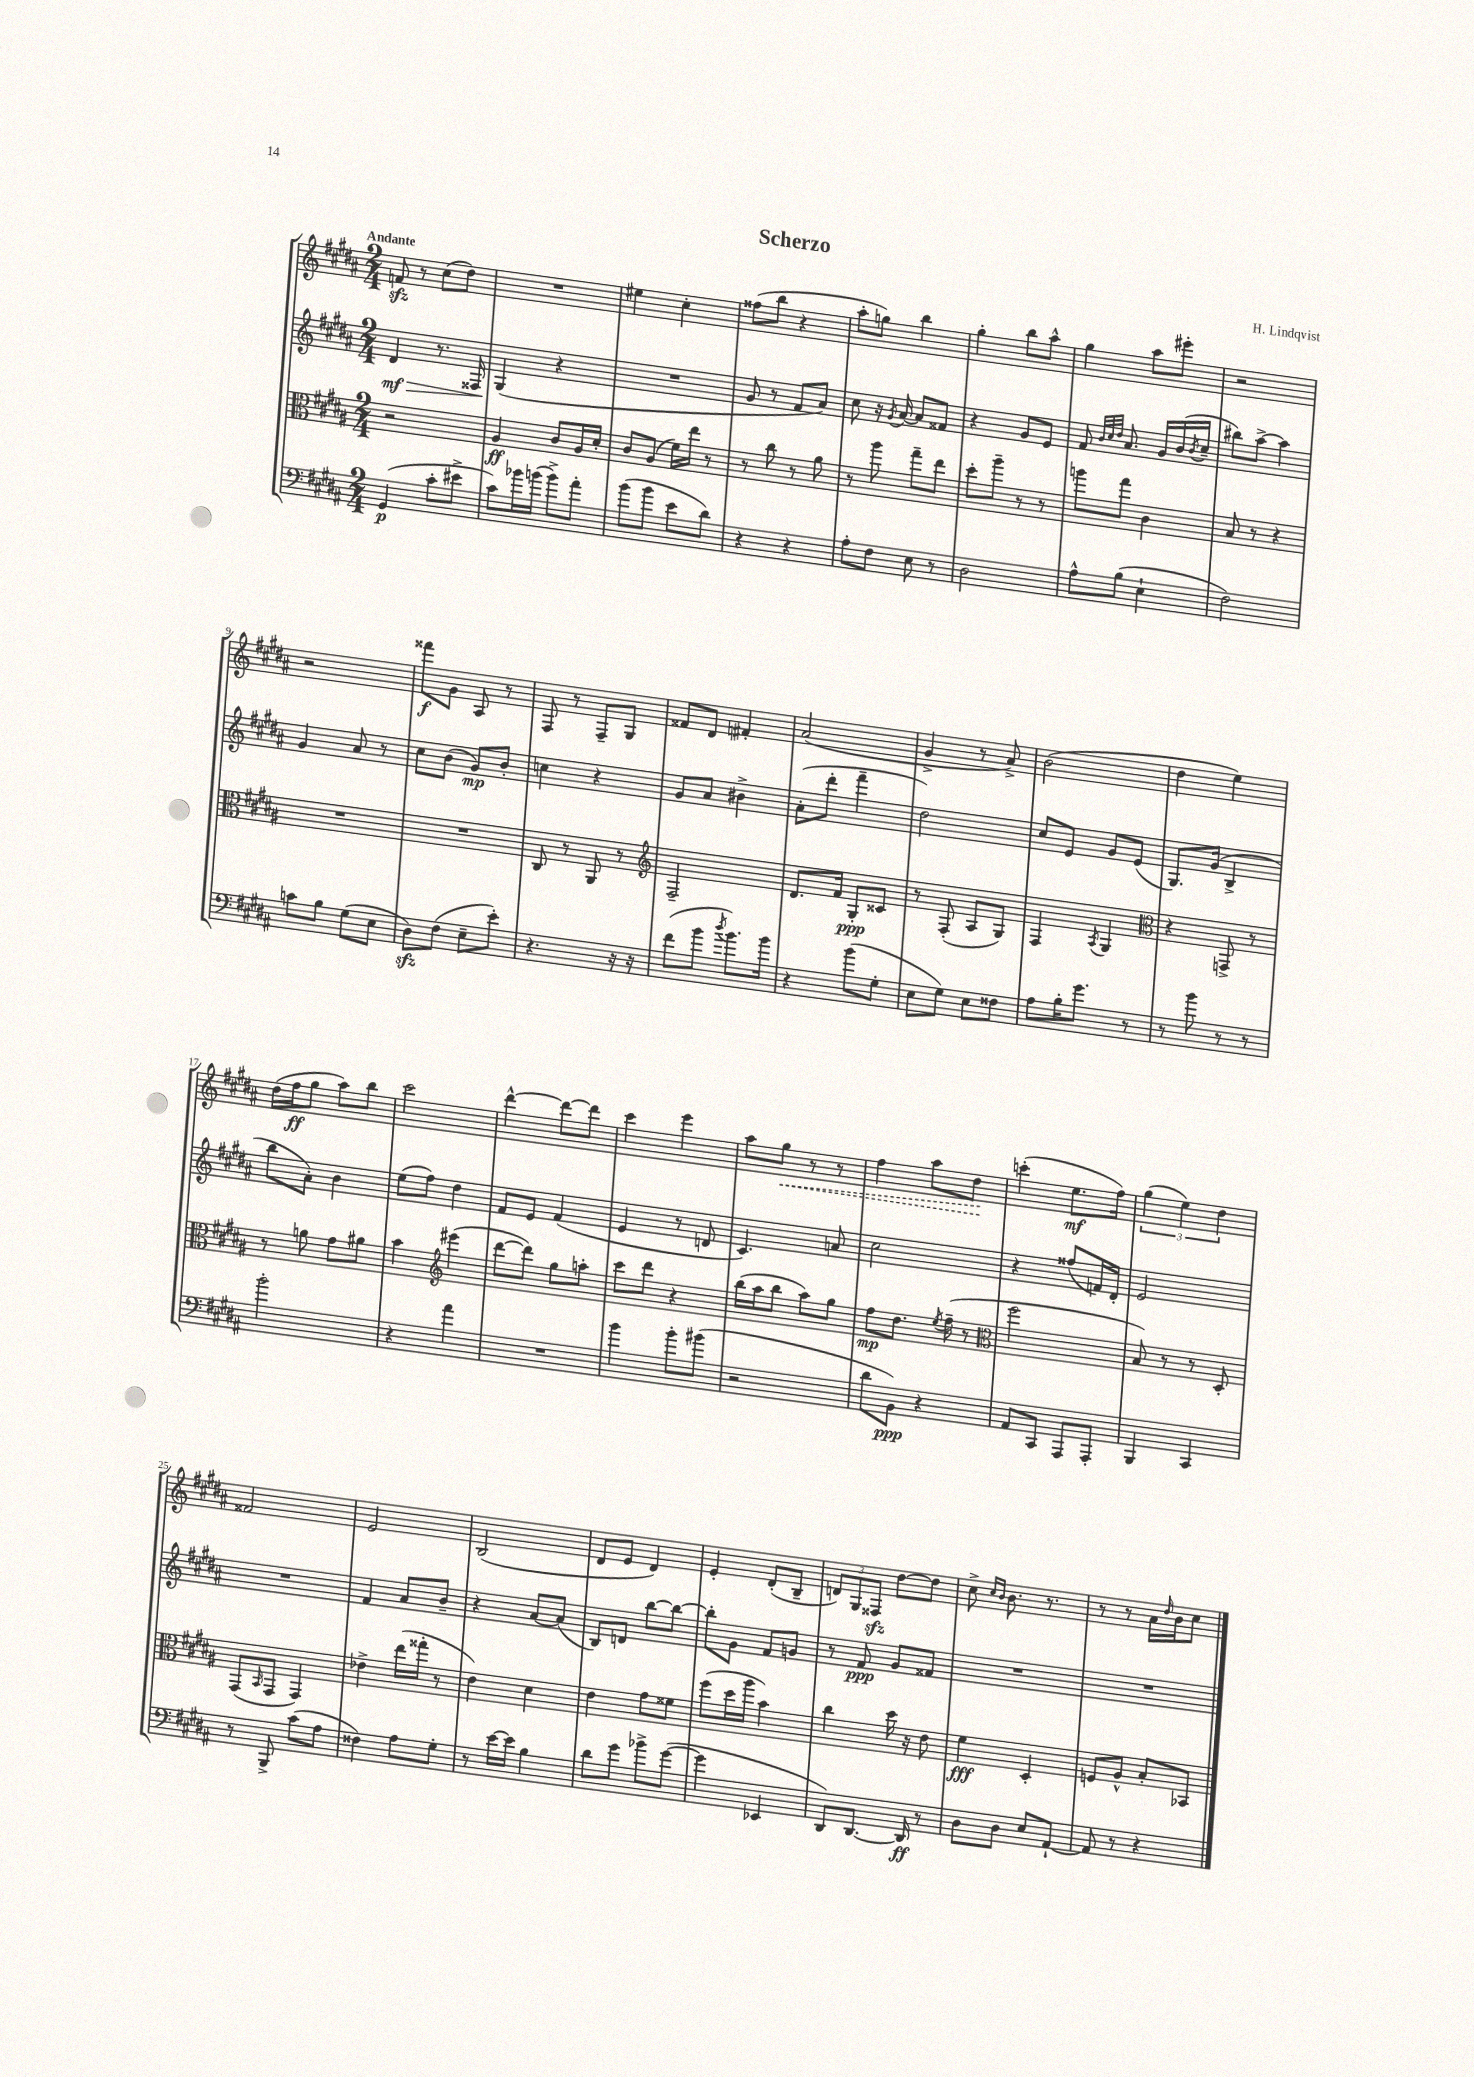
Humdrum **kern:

**kern	**kern	**kern	**kern
*staff4	*staff3	*staff2	*staff1
*clefF4	*clefC3	*clefG2	*clefG2
*k[f#c#g#d#a#]	*k[f#c#g#d#a#]	*k[f#c#g#d#a#]	*k[f#c#g#d#a#]
*M2/4	*M2/4	*M2/4	*M2/4
(4GG#	2r	4d#	8f
.	.	.	8r
8c#'	.	8.r	(8cc#
8e#^	.	.	8dd#)
.	.	16F##	.
=	=	=	=
8c#)	4A#	(4G#	2r
16b-	.	.	.
(16b	.	.	.
8b^)	8c#	4r	.
8a#'	16A#	.	.
.	16d#'	.	.
=	=	=	=
(8b	8c#	2r	4ee#
8b	(8A#	.	.
8e	16f#)	.	4cc#'
.	16ee	.	.
8d#)	8r	.	.
=	=	=	=
4r	8r	8g#	(8ff##
.	8cc#	8r	8bb
4r	8r	8f#	4r
.	8a#	8a#)	.
=	=	=	=
8A#'	8r	8cc#	8aa#'
8F#	8aa#	16r	8gg)
.	.	8qg#	.
.	.	[16a#	.
8E	8gg#~	8a#]	4bb
8r	8ee	8f##	.
=	=	=	=
2D#	8dd#'	4r	4gg#'
.	8aa#~	.	.
.	8r	8g#	8bb
.	8r	8e	8aa#^^
=	=	=	=
8A#^^	8aa	8f#	4gg#
.	.	32qqb	.
.	.	32qqcc#	.
.	.	32qqdd#	.
(8B	8gg#	8.a#	.
4E`	4c#	.	8aa#
.	.	16g#	.
.	.	(16b	8eee#'
.	.	8qb	.
.	.	16cc#~	.
=	=	=	=
2F#)	8B	8bb#)	2r
.	8r	[8aa#^	.
.	4r	4aa#]	.
=	=	=	=
8c	2r	4g#	2r
8B	.	.	.
(8G#	.	8a#	.
8E	.	8r	.
=	=	=	=
8D#)	2r	8cc#	8fff##
(8F#	.	(8b	8g#
8E~	.	8g#)	8A#
8e')	.	8b'	8r
=	=	=	=
4.r	8C#	4cc	8F#
.	8r	.	8r
.	8AA#	4r	8F#~
16r	8r	.	8G#
16r	.	.	.
=	=	=	=
*	*clefG2	*	*
(8f#	2F#~	8g#	8f##
8b	.	8a#	8d#
8qdd#	.	.	.
8.b)	.	4b#^	4f#'
16b	.	.	.
=	=	=	=
4r	8.d#	(8a#'	(2a#
.	.	8ddd#'	.
.	16f#	.	.
(8b	8G#'	4fff#~	.
8G#'	8c##	.	.
=	=	=	=
8E	8r	2dd#)	4g#^
8G#)	(8F#'	.	.
8E	8A#	.	8r
8F##	8G#)	.	8a#^)
=	=	=	=
8A#	4F#	8cc#	(2b
16B'	.	8e	.
8.g#	.	.	.
.	8qA#	.	.
.	4G#	8g#	.
8r	.	(8e	.
=	=	=	=
*	*clefC3	*	*
8r	4r	8.G#)	4dd#
8b	.	.	.
.	.	(16g#	.
8r	8GG^	4B^	4ee)
8r	8r	.	.
=	=	=	=
2b'	8r	8bb	(16dd#
.	.	.	16ff#
.	8a	8a#')	8gg#
.	8g#	4b	8aa#)
.	8a#	.	8bb
=	=	=	=
4r	4b	(8ee	2ccc#
.	.	8ff#)	.
*	*clefG2	*	*
4a#	(4eee#	4dd#	.
=	=	=	=
2r	[8ddd#	8f#	[4ddd#^^
.	8ddd#])	8e	.
.	8gg#	(4f#	8ddd#_
.	8aa'	.	8ddd#]
=	=	=	=
4b	8ccc#	4e	4ccc#
.	8ddd#	.	.
8b'	4r	8r	4eee
(8b#	.	8d	.
=	=	=	=
2r	(16bb	4.c#)	8aa#
.	16aa#	.	.
.	8bb	.	8gg#
.	8aa#)	.	8r
.	8gg#	8a	8r
=	=	=	=
8d#	8ff#	2cc#	4ff#
8BB)	8.dd#	.	.
4r	.	.	8aa#
.	8qee	.	.
.	(16ff#~	.	.
.	8r	.	8dd#
=	=	=	=
*	*clefC3	*	*
8AA#	2ff#	4r	(4ccc'
8CC#	.	.	.
8AAA#	.	(8ff##	8.ee
8AAA#'	.	16f)	.
.	.	16d#'	16ff#)
=	=	=	=
4BBB	8B)	2e	(6gg#
.	8r	.	.
.	.	.	6ee)
4CC#	8r	.	.
.	.	.	6dd#
.	8D#'	.	.
=	=	=	=
8r	(8GG#	2r	2f##
.	16qqBB	.	.
8BBB^	8GG#	.	.
(8c#	4GG#)	.	.
8A#	.	.	.
=	=	=	=
4F##)	4e-^	4f#	2e
8A#	(16ee	8a#	.
.	16gg##'	.	.
8G#'	8r	8b~	.
=	=	=	=
8r	4e)	4r	(2B
[16e	.	.	.
16e]	.	.	.
4B	4d#	[8a#	.
.	.	(8a#]	.
=	=	=	=
8d#	4e	8B)	8d#
8g#	.	8d	8e
8b-^	8g#	[8bb	4d#)
([8g#	8f##	8bb_	.
=	=	=	=
4g#]	(8ff#	8bb']	4e'
.	16dd#	8g#	.
.	16aa#	.	.
4EE-	4b)	8f#	(8d#'
.	.	8g	8B~
=	=	=	=
8DD#)	4cc#	8r	12d)
.	.	.	12G#
[8.DD#	.	8f#	.
.	.	.	12F##
.	16dd#	8g#	[8dd#
16DD#]	16r	.	.
8r	8e	8f##	8dd#]
=	=	=	=
8D#	4f#	2r	8cc#^
.	.	.	16qqcc#
.	.	.	16qqb
8D#	.	.	8.b
8E	4D#'	.	.
.	.	.	8.r
[8AA#`	.	.	.
=	=	=	=
8AA#]	8F	2r	8r
8r	8A#^^	.	8r
4r	8B'	.	16a#
.	.	.	16qqdd#
.	.	.	16b
.	8BB-	.	8cc#
==	==	==	==
*-	*-	*-	*-
